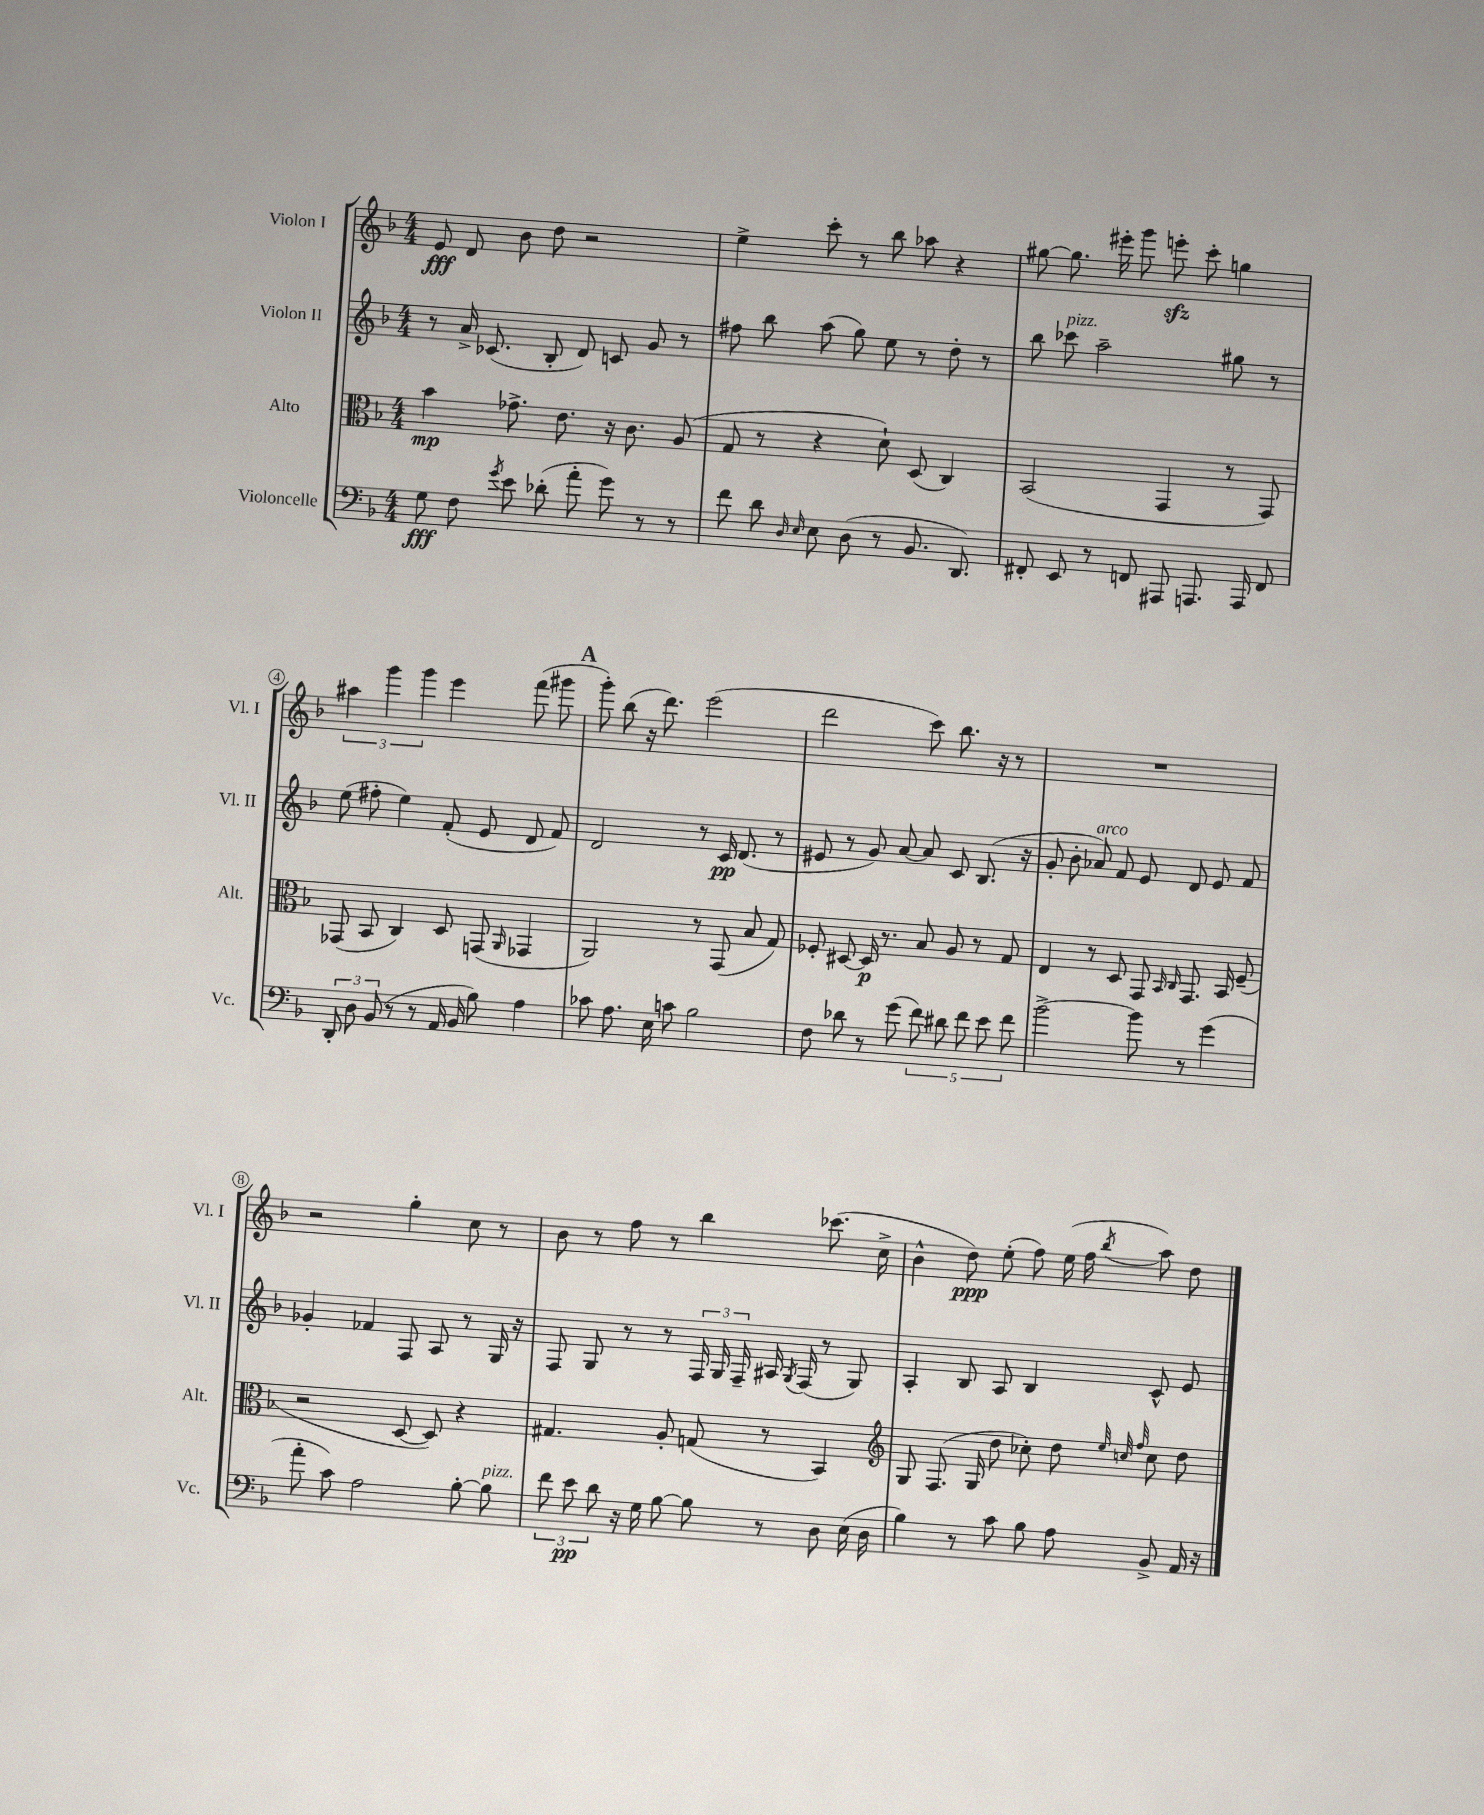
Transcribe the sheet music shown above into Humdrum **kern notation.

**kern	**dynam	**kern	**dynam	**kern	**dynam	**kern	**dynam
*part4	*part4	*part3	*part3	*part2	*part2	*part1	*part1
*staff4	*staff4	*staff3	*staff3	*staff2	*staff2	*staff1	*staff1
*I"Violoncelle	*	*I"Alto	*	*I"Violon II	*	*I"Violon I	*
*I'Vc.	*	*I'Alt.	*	*I'Vl. II	*	*I'Vl. I	*
*clefF4	*	*clefC3	*	*clefG2	*	*clefG2	*
*k[b-]	*	*k[b-]	*	*k[b-]	*	*k[b-]	*
*M4/4	*	*M4/4	*	*M4/4	*	*M4/4	*
=1	=1	=1	=1	=1	=1	=1	=1
8G\	fff	4b-\	mp	8r	.	8e/	fff
8F\	.	.	.	16a^/	.	8d/	.
.	.	.	.	(8.c-X/	.	.	.
8qg/	.	.	.	.	.	.	.
8e\	.	8.g-X^\	.	.	.	8b-\	.
(8d-X'\	.	.	.	8B-'/	.	8dd\	.
.	.	8.e\	.	.	.	.	.
8a'\	.	.	.	8d/)	.	2r	.
8g\)	.	16r	.	8cn/	.	.	.
.	.	8.c\	.	.	.	.	.
8r	.	.	.	8g/	.	.	.
8r	.	(8A/	.	8r	.	.	.
=2	=2	=2	=2	=2	=2	=2	=2
8f\	.	8G/	.	8ff#X\	.	4ee^\	.
8d\	.	8r	.	8bb-\	.	.	.
16qqD/	.	.	.	.	.	.	.
16qqE/	.	.	.	.	.	.	.
8E\	.	4r	.	(8aa\	.	8ccc'\	.
(8D\	.	.	.	8gg\)	.	8r	.
8r	.	8d`\)	.	8ee\	.	8bb-\	.
8.BB-/	.	(8D/	.	8r	.	8aa-X\	.
.	.	4C/)	.	8dd'\	.	4r	.
8.DD/)	.	.	.	.	.	.	.
.	.	.	.	8r	.	.	.
=3	=3	=3	=3	=3	=3	=3	=3
8FF#X'/	.	(2BB-/	.	8bb-\	.	[8gg#X\	.
!	!	!	!	!LO:TX:a:i:t=pizz.	!	!	!
8EE/	.	.	.	8ccc-X\	.	8.gg#\]	.
8r	.	.	.	2aa~\	.	.	.
.	.	.	.	.	.	16eee#X'\	.
8FFn/	.	.	.	.	.	8ggg\	.
8AAA#X/	.	4GG/	.	.	.	8eeenzz'\	.
8.AAAn/	.	.	.	.	.	8ccc'\	.
.	.	8r	.	8gg#X\	.	4ggn\	.
16AAA/	.	.	.	.	.	.	.
8FF/	.	8GG/)	.	8r	.	.	.
!!LO:LB:g=z
=4	=4	=4	=4	=4	=4	=4	=4
12DD'/	.	(8GG-X/	.	(8ee\	.	6aa#X\	.
12D\	.	.	.	.	.	.	.
.	.	8BB-/	.	8ff#X'\	.	.	.
(12BB-/	.	.	.	.	.	6ggg\	.
8r	.	4C/)	.	4ee\)	.	.	.
.	.	.	.	.	.	6ggg\	.
8r	.	.	.	.	.	.	.
16AA/	.	8D/	.	(8f'/	.	4eee\	.
16BB-/	.	.	.	.	.	.	.
8B-\)	.	(8GGn/	.	8e/	.	.	.
.	.	16qqAA/	.	.	.	.	.
4A\	.	4GG-X/	.	8d/	.	(8fff\	.
.	.	.	.	8f/)	.	8ggg#X\	.
!!LO:REH:place=s1:t=A
=5	=5	=5	=5	=5	=5	=5	=5
8c-X\	.	2AA/)	.	2d/	.	8ggg'\)	.
8.A\	.	.	.	.	.	(8bb-\	.
.	.	.	.	.	.	16r	.
16E\	.	.	.	.	.	8.ddd\)	.
8cn\	.	.	.	.	.	.	.
2B-\	.	8r	.	8r	.	(2eee\	.
.	.	(8GG/	.	16c/	pp	.	.
.	.	.	.	(8.d/	.	.	.
.	.	8B-/	.	.	.	.	.
.	.	8G/)	.	8r	.	.	.
=6	=6	=6	=6	=6	=6	=6	=6
8F\	.	8F-X'/	.	8e#X/	.	2ddd\	.
8d-X\	.	[8D#X/	.	8r	.	.	.
8r	.	16D#/]	p	8g/)	.	.	.
.	.	8.r	.	.	.	.	.
(8g\	.	.	.	[8a/	.	.	.
10f\)	.	8B-/	.	8a/]	.	8ccc\)	.
10d#X\	.	.	.	.	.	.	.
.	.	8A/	.	8c/	.	8.bb-\	.
10f\	.	.	.	.	.	.	.
.	.	8r	.	(8.B-/	.	.	.
10e\	.	.	.	.	.	.	.
.	.	.	.	.	.	16r	.
.	.	8G/	.	.	.	8r	.
10f\	.	.	.	.	.	.	.
.	.	.	.	16r	.	.	.
=7	=7	=7	=7	=7	=7	=7	=7
[2b-^\	.	4E/	.	8g'/	.	1r	.
.	.	.	.	8b-'\	.	.	.
!	!	!	!	!LO:TX:a:i:t=arco	!	!	!
.	.	8r	.	8a-X/)	.	.	.
.	.	8D/	.	8f/	.	.	.
8b-\]	.	8GG/	.	8e/	.	.	.
.	.	16qqBB-/	.	.	.	.	.
.	.	16qqC/	.	.	.	.	.
8r	.	8.GG/	.	8d/	.	.	.
(4g\	.	.	.	8e/	.	.	.
.	.	16BB-/	.	.	.	.	.
.	.	(8F~/	.	8f/	.	.	.
!!LO:LB:g=z
=8	=8	=8	=8	=8	=8	=8	=8
8a'\	.	2r	.	4g-X'/	.	2r	.
8c\)	.	.	.	.	.	.	.
2A\	.	.	.	4f-X/	.	.	.
.	.	[8D/	.	8F/	.	4gg'\	.
.	.	8D/])	.	8A/	.	.	.
[8B-'\	.	4r	.	8r	.	8cc\	.
!LO:TX:a:i:t=pizz.	!	!	!	!	!	!	!
8B-\]	.	.	.	16G/	.	8r	.
.	.	.	.	16r	.	.	.
=9	=9	=9	=9	=9	=9	=9	=9
12f\	.	4.G#X/	.	8F/	.	8b-\	.
12e\	pp	.	.	.	.	.	.
.	.	.	.	8G/	.	8r	.
12d\	.	.	.	.	.	.	.
16r	.	.	.	8r	.	8ff\	.
16G\	.	.	.	.	.	.	.
[8B-\	.	8A'/	.	8r	.	8r	.
8B-\]	.	(8Gn/	.	24F/	.	4bb-\	.
.	.	.	.	24G/	.	.	.
.	.	.	.	24F~/	.	.	.
8r	.	8r	.	16A#X/	.	.	.
.	.	.	.	8qG/	.	.	.
.	.	.	.	(16F/	.	.	.
8D\	.	4BB-/)	.	8r	.	(8.ccc-X\	.
(16E\	.	.	.	8G/)	.	.	.
16D\	.	.	.	.	.	16cc^\	.
=10	=10	=10	=10	=10	=10	=10	=10
*	*	*clefG2	*	*	*	*	*
4B-\)	.	8G/	.	4A'/	.	4b-^^\	.
.	.	(8.F/	.	.	.	.	.
8r	.	.	.	8B-/	.	8dd\)	ppp
.	.	16G/	.	.	.	.	.
8c\	.	8dd\	.	8A/	.	(8ee'\	.
8B-\	.	8cc-X'\)	.	4B-/	.	8ff\)	.
8A\	.	8dd\	.	.	.	(16ee\	.
.	.	.	.	.	.	16ff\	.
.	.	32qqee/	.	.	.	.	.
.	.	32qqccn/	.	.	.	.	.
.	.	32qqff/	.	.	.	8qbb-/	.
8BB-^/	.	8cc\	.	8c^^/	.	8aa\)	.
16AA/	.	8dd\	.	8e/	.	8dd\	.
16r	.	.	.	.	.	.	.
==	==	==	==	==	==	==	==
*-	*-	*-	*-	*-	*-	*-	*-
